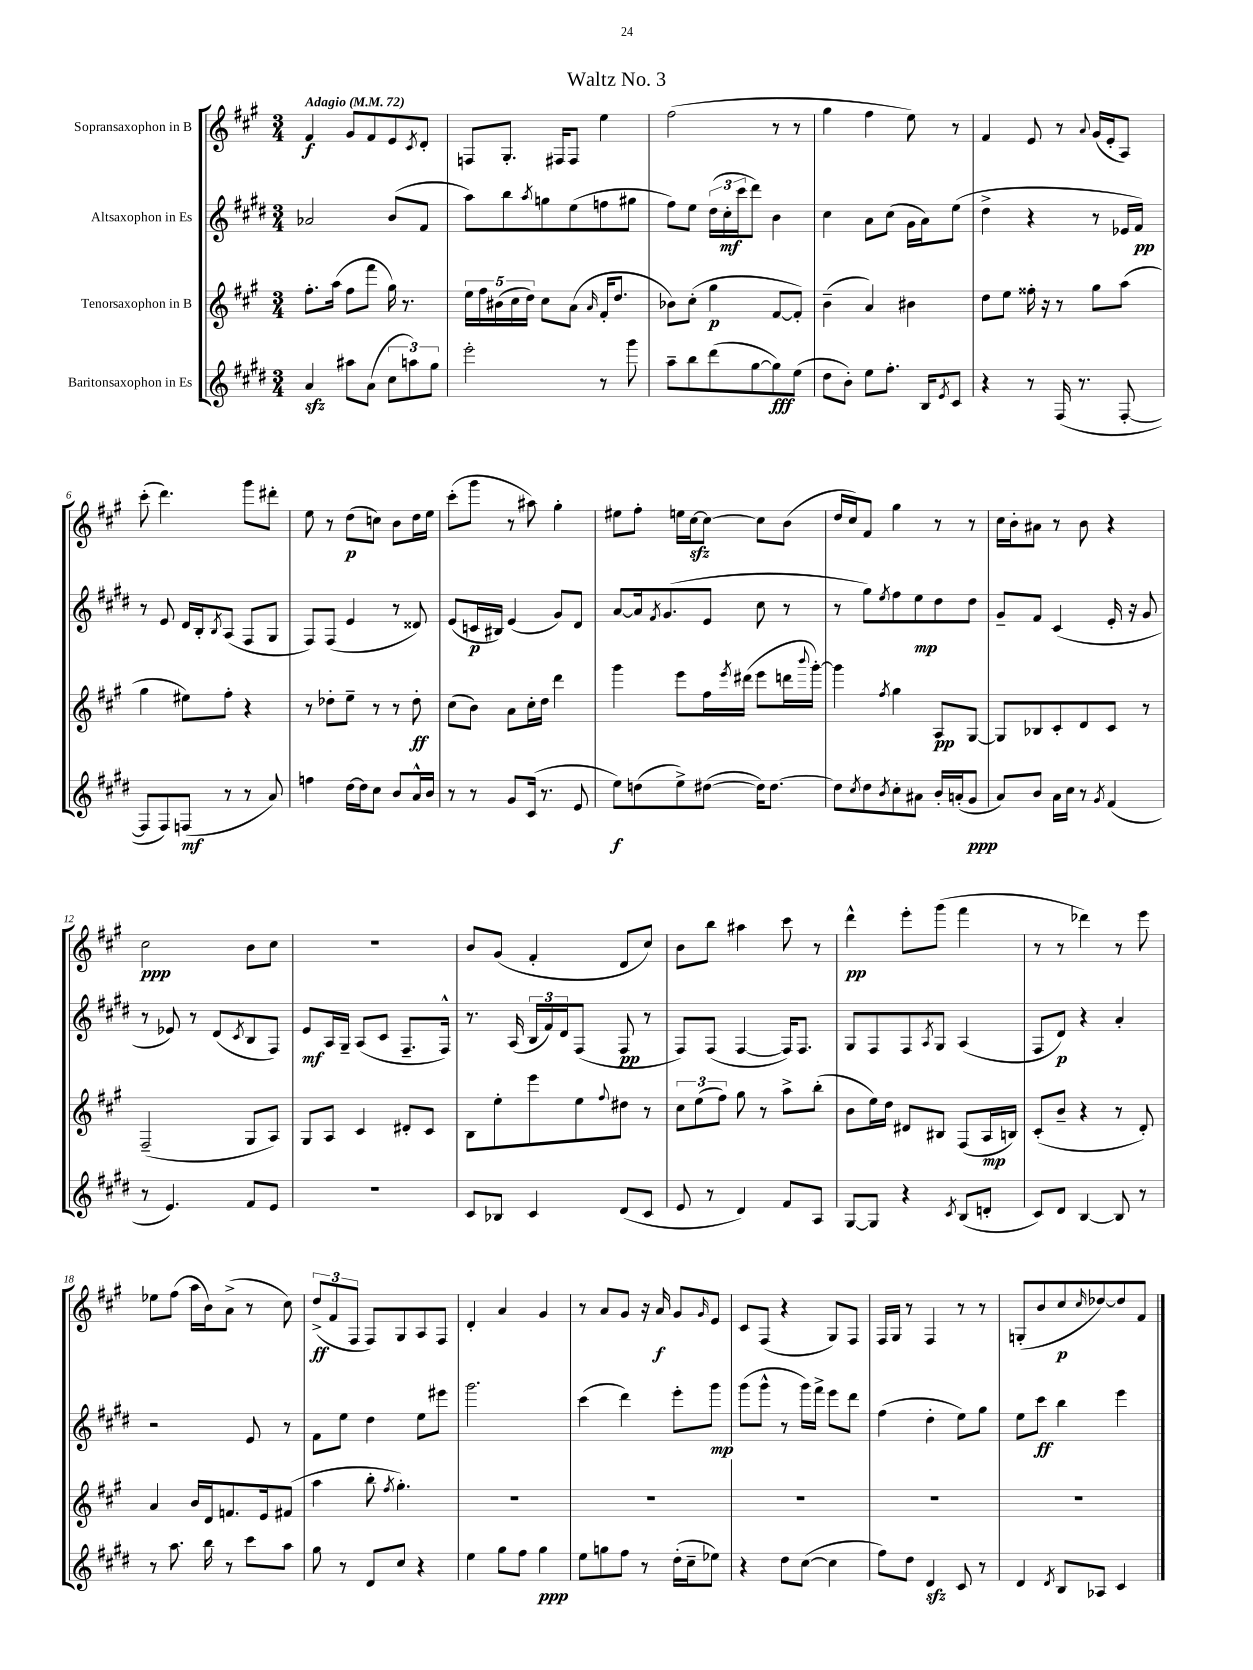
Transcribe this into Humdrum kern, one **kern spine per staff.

**kern	**dynam	**kern	**dynam	**kern	**dynam	**kern	**dynam
*part4	*part4	*part3	*part3	*part2	*part2	*part1	*part1
*staff4	*staff4	*staff3	*staff3	*staff2	*staff2	*staff1	*staff1
*I"Baritonsaxophon in Es	*	*I"Tenorsaxophon in B	*	*I"Altsaxophon in Es	*	*I"Sopransaxophon in B	*
*clefG2	*	*clefG2	*	*clefG2	*	*clefG2	*
*k[f#c#g#d#]	*	*k[f#c#g#]	*	*k[f#c#g#d#]	*	*k[f#c#g#]	*
*M3/4	*	*M3/4	*	*M3/4	*	*M3/4	*
*MM72	*	*MM72	*	*MM72	*	*MM72	*
=1	=1	=1	=1	=1	=1	=1	=1
!	!	!	!	!	!	!LO:TX:a:B:t=Adagio	!
4azz/	.	8.ff#'\L	.	2a-X/	.	4f#/	f
.	.	(16aa\Jk	.	.	.	.	.
8aa#X\L	.	8ff#\L	.	.	.	8g#/L	.
(8a\J	.	8fff#\J	.	.	.	8f#/	.
12cc#\L	.	16gg#\)	.	(8b/L	.	8e/	.
.	.	8.r	.	.	.	.	.
12aan\)	.	.	.	.	.	.	.
.	.	.	.	.	.	8qc#/	.
.	.	.	.	8f#/J	.	8d'/J	.
12gg#\J	.	.	.	.	.	.	.
=2	=2	=2	=2	=2	=2	=2	=2
2eee'\	.	20ee\LL	.	8aa\L)	.	8Fn/L	.
.	.	20ff#\	.	.	.	.	.
.	.	(20b#X\	.	.	.	.	.
.	.	.	.	8bb\	.	8.G#'/J	.
.	.	20cc#\	.	.	.	.	.
.	.	20dd\JJ)	.	.	.	.	.
.	.	.	.	8qaa/	.	.	.
.	.	8cc#\L	.	8ggn\	.	.	.
.	.	.	.	.	.	16F#X/KL	.
.	.	(8a\J	.	(8ee\	.	8F#/J	.
.	.	16qqa/	.	.	.	.	.
8r	.	16f#'/KL	.	8ffn\	.	4ee\	.
.	.	8.dd/J	.	.	.	.	.
8ggg#\	.	.	.	8gg#X\J	.	.	.
=3	=3	=3	=3	=3	=3	=3	=3
8aa~\L	.	8b-X\L)	.	8ff#\L)	.	(2ff#\	.
8bb\	.	(8cc#'\J	.	8ee\J	.	.	.
(8ddd#\	.	4gg#\	p	(24dd#\LL	.	.	.
.	.	.	.	24cc#'\	mf	.	.
.	.	.	.	24ccc#\J	.	.	.
[8gg#\	.	.	.	8ddd#\J)	.	.	.
8gg#\])	fff	[8f#/L	.	4b\	.	8r	.
(8ee\J	.	8f#'/J])	.	.	.	8r	.
=4	=4	=4	=4	=4	=4	=4	=4
8dd#\L	.	(4b~\	.	4cc#\	.	4gg#\	.
8b'\J)	.	.	.	.	.	.	.
8ee\L	.	4a/)	.	8a\L	.	4ff#\	.
8.ff#'\J	.	.	.	(8cc#\J	.	.	.
.	.	4b#X\	.	16g#\LL	.	8ee\)	.
16B/KL	.	.	.	16a\J)	.	.	.
8qe/	.	.	.	.	.	.	.
8c#/J	.	.	.	(8ee\J	.	8r	.
=5	=5	=5	=5	=5	=5	=5	=5
4r	.	8dd\L	.	4dd#^\	.	4f#/	.
.	.	8ee\J	.	.	.	.	.
8r	.	16ff##X'\	.	4r	.	8e/	.
.	.	16r	.	.	.	.	.
(16F#/	.	8r	.	.	.	8r	.
8.r	.	.	.	.	.	.	.
.	.	.	.	.	.	8qqa/	.
.	.	8gg#\L	.	8r	.	(16g#/LL	.
.	.	.	.	.	.	16e'/J	.
[8F#'/	.	(8aa\J	.	16e-X/LL	.	8A/J)	.
.	.	.	.	16f#/JJ)	pp	.	.
!!LO:LB:g=z
=6	=6	=6	=6	=6	=6	=6	=6
8F#/L]	.	4gg#\	.	8r	.	(8ccc#'\	.
8F#/)	.	.	.	8e/	.	4.ddd\)	.
(8Fn/J	mf	8ee#X\L)	.	16d#/LL	.	.	.
.	.	.	.	16B'/J	.	.	.
.	.	.	.	8qB/	.	.	.
8r	.	8ff#'\J	.	(8A/J	.	.	.
8r	.	4r	.	8F#/L	.	8ggg#\L	.
8a/)	.	.	.	8G#/J	.	8ddd#X'\J	.
=7	=7	=7	=7	=7	=7	=7	=7
4ffn\	.	8r	.	8F#/L)	.	8ee\	.
.	.	8dd-X'\L	.	(8F#/J	.	8r	.
[16dd#\LL	.	8ee~\J	.	4e/	.	(8dd\L	p
16dd#\J]	.	.	.	.	.	.	.
8cc#\J	.	8r	.	.	.	8ccn\J)	.
8b/L	.	8r	.	8r	.	8b\L	.
16a^^/L	.	8dd-'\	ff	8d##X/)	.	16dd\L	.
16b/JJ	.	.	.	.	.	16ee\JJ	.
=8	=8	=8	=8	=8	=8	=8	=8
8r	.	(8cc#\L	.	(8e/L	.	(8ccc#'\L	.
8r	.	8b\J)	.	16cn/L	p	8ggg#\J	.
.	.	.	.	16B#X/JJ)	.	.	.
8g#/L	.	8a\L	.	(4e/	.	8r	.
(16c#/Jk	.	16cc#'\L	.	.	.	8aa#X\)	.
8.r	.	16dd\JJ	.	.	.	.	.
.	.	4ddd\	.	8g#/L)	.	4gg#'\	.
8e/	.	.	.	8d#/J	.	.	.
=9	=9	=9	=9	=9	=9	=9	=9
8ee\L)	f	4ggg#\	.	[8a/L	.	8ee#X\L	.
(8ddn\	.	.	.	16a/k]	.	8ff#'\J	.
.	.	.	.	8qf#/	.	.	.
.	.	.	.	(8.g#/	.	.	.
8ee^\)	.	8eee\L	.	.	.	16een\LL	.
.	.	.	.	.	.	[16cc#zz\J	.
([8dd#X\J	.	16ff#\L	.	8e/J	.	8cc#\J_	.
.	.	8qeee/	.	.	.	.	.
.	.	(16ddd#X\JJ	.	.	.	.	.
16dd#\KL])	.	8eee\L	.	8cc#\	.	8cc#\L]	.
[8.dd#\J	.	.	.	.	.	.	.
.	.	16dddn\L	.	8r	.	(8b\J	.
.	.	8qqbbb/	.	.	.	.	.
.	.	[16ggg#'\JJ)	.	.	.	.	.
=10	=10	=10	=10	=10	=10	=10	=10
8dd#\L]	.	4ggg#\]	.	8r	.	16dd/LL	.
.	.	.	.	.	.	16cc#/J)	.
8qcc#/	.	.	.	.	.	.	.
8dd#\	.	.	.	8gg#\L)	.	8f#/J	.
8qb/	.	8qff#/	.	8qee/	.	.	.
8cc#'\	.	4gg#\	.	8ff#\	.	4gg#\	.
8a#X\J	.	.	.	8ee\	mp	.	.
16b'/LL	.	8A/L	pp	8dd#\	.	8r	.
(16an'/J	.	.	.	.	.	.	.
8g#/J	ppp	[8G#/J	.	8dd#\J	.	8r	.
=11	=11	=11	=11	=11	=11	=11	=11
8a/L)	.	8G#/L]	.	8g#~/L	.	16cc#\LL	.
.	.	.	.	.	.	16b'\J	.
8b/J	.	8B-X/	.	8f#/J	.	8a#X\J	.
16a\LL	.	8c#'/	.	(4c#/	.	8r	.
16cc#\JJ	.	.	.	.	.	.	.
8r	.	8d/	.	.	.	8b\	.
8qg#/	.	.	.	.	.	.	.
(4f#/	.	8c#/J	.	16e'/	.	4r	.
.	.	.	.	16r	.	.	.
.	.	8r	.	8g#/	.	.	.
!!LO:LB:g=z
=12	=12	=12	=12	=12	=12	=12	=12
8r	.	(2F#~/	.	8r	.	2cc#\	ppp
4.e/)	.	.	.	8e-X/)	.	.	.
.	.	.	.	8r	.	.	.
.	.	.	.	(8d#/L	.	.	.
.	.	.	.	8qc#/	.	.	.
8f#/L	.	8G#/L	.	8B/	.	8b\L	.
8e/J	.	8A/J)	.	8F#/J)	.	8cc#\J	.
=13	=13	=13	=13	=13	=13	=13	=13
2.r	.	8G#/L	.	8e/L	mf	2.r	.
.	.	8A/J	.	16A/L	.	.	.
.	.	.	.	16G#~/JJ	.	.	.
.	.	4c#/	.	(8A/L	.	.	.
.	.	.	.	8c#/J	.	.	.
.	.	8d#X'/L	.	8.F#~/L	.	.	.
.	.	8c#/J	.	.	.	.	.
.	.	.	.	16F#^^/Jk)	.	.	.
=14	=14	=14	=14	=14	=14	=14	=14
8c#/L	.	8B\L	.	8.r	.	8b/L	.
8B-X/J	.	8ee'\	.	.	.	(8g#/J	.
.	.	.	.	(16A/	.	.	.
4c#/	.	8eee\	.	24B/LL	.	4f#'/	.
.	.	.	.	24f#/)	.	.	.
.	.	.	.	24d#/J	.	.	.
.	.	8ee\	.	(8F#/J	.	.	.
.	.	8qqff#/	.	.	.	.	.
(8d#/L	.	8dd#X\J	.	8F#/	pp	8d/L	.
8c#/J	.	8r	.	8r	.	8cc#/J)	.
=15	=15	=15	=15	=15	=15	=15	=15
8e/	.	12cc#\L	.	8F#/L)	.	8b\L	.
.	.	(12ee\	.	.	.	.	.
8r	.	.	.	(8F#/J	.	8bb\J	.
.	.	12ff#\J)	.	.	.	.	.
4d#/)	.	8gg#\	.	[4F#/	.	4aa#X\	.
.	.	8r	.	.	.	.	.
8f#/L	.	8aa^\L	.	16F#/KL])	.	8ccc#\	.
.	.	.	.	8.F#/J	.	.	.
8A/J	.	(8bb'\J	.	.	.	8r	.
=16	=16	=16	=16	=16	=16	=16	=16
[8G#/L	.	8b\L	.	8G#/L	.	4ddd^^\	pp
8G#/J]	.	16ee\L)	.	8F#/	.	.	.
.	.	16dd\JJ	.	.	.	.	.
4r	.	8d#X/L	.	8F#/	.	8eee'\L	.
.	.	.	.	8qA/	.	.	.
.	.	8B#X/J	.	8G#/J	.	(8ggg#\J	.
8qc#/	.	.	.	.	.	.	.
(8B/L	.	(8F#/L	.	(4A/	.	4fff#\	.
8dn'/J	.	16A/L	mp	.	.	.	.
.	.	16Bn/JJ)	.	.	.	.	.
=17	=17	=17	=17	=17	=17	=17	=17
8c#/L)	.	(8c#'/L	.	8F#/L	.	8r	.
8d#/J	.	8b~/J	.	8d#/J)	p	8r	.
[4B/	.	4r	.	4r	.	4ddd-X\)	.
8B/]	.	8r	.	4a'/	.	8r	.
8r	.	8d'/)	.	.	.	8eee\	.
!!LO:LB:g=z
=18	=18	=18	=18	=18	=18	=18	=18
8r	.	4a/	.	2r	.	8ee-X\L	.
8.aa\	.	.	.	.	.	(8ff#\J	.
.	.	16b/LL	.	.	.	16aa\LL	.
16bb\	.	16d/J	.	.	.	16b\J)	.
8r	.	8.fn/	.	.	.	(8a^\J	.
8ccc#\L	.	.	.	8e/	.	8r	.
.	.	16e/k	.	.	.	.	.
8aa\J	.	(8f#X/J	.	8r	.	8cc#\)	.
=19	=19	=19	=19	=19	=19	=19	=19
8gg#\	.	4aa\	.	8f#\L	.	(12dd^/L	ff
.	.	.	.	.	.	12f#/	.
8r	.	.	.	8ee\J	.	.	.
.	.	.	.	.	.	12F#/J	.
8d#/L	.	8bb'\	.	4dd#\	.	8F#/L)	.
.	.	8qff#/	.	.	.	.	.
8cc#/J	.	4.gg#'\)	.	.	.	8G#/	.
4r	.	.	.	8ee\L	.	8A/	.
.	.	.	.	8eee#X\J	.	8F#/J	.
=20	=20	=20	=20	=20	=20	=20	=20
4ee\	.	2.r	.	2.ggg#\	.	4d'/	.
8gg#\L	.	.	.	.	.	4a/	.
8ff#\J	.	.	.	.	.	.	.
4gg#\	ppp	.	.	.	.	4g#/	.
=21	=21	=21	=21	=21	=21	=21	=21
8ee\L	.	2.r	.	(4ccc#\	.	8r	.
8ggn\	.	.	.	.	.	8a/L	.
8ff#\J	.	.	.	4ddd#\)	.	8g#/J	.
8r	.	.	.	.	.	16r	.
.	.	.	.	.	.	16a/	f
(16dd#'\LL	.	.	.	8eee'\L	.	8g#/L	.
16cc#~\J	.	.	.	.	.	.	.
.	.	.	.	.	.	16qqg#/	.
8ee-X\J)	.	.	.	8ggg#\J	mp	8e/J	.
=22	=22	=22	=22	=22	=22	=22	=22
4r	.	2.r	.	(8ggg#\L	.	8c#/L	.
.	.	.	.	8ggg#^^\J	.	(8F#/J	.
8dd#\L	.	.	.	8r	.	4r	.
([8cc#\J	.	.	.	16ggg#\LL)	.	.	.
.	.	.	.	16fff#^\JJ	.	.	.
4cc#\]	.	.	.	8eee\L	.	8G#/L)	.
.	.	.	.	8ddd#\J	.	8F#/J	.
=23	=23	=23	=23	=23	=23	=23	=23
8ff#\L)	.	2.r	.	(4ff#\	.	16F#/LL	.
.	.	.	.	.	.	16G#/JJ	.
8dd#\J	.	.	.	.	.	8r	.
4d#zz/	.	.	.	4dd#'\	.	4F#/	.
8c#/	.	.	.	8ee\L)	.	8r	.
8r	.	.	.	8gg#\J	.	8r	.
=24	=24	=24	=24	=24	=24	=24	=24
4d#/	.	2.r	.	8ee\L	.	(8Gn'/L	.
.	.	.	.	8ccc#\J	ff	8b/	.
8qd#/	.	.	.	.	.	.	.
8B/L	.	.	.	4bb\	.	8cc#/	p
.	.	.	.	.	.	16qqcc#/	.
8A-X/J	.	.	.	.	.	[8dd-X/)	.
4c#/	.	.	.	4eee\	.	8dd-/]	.
.	.	.	.	.	.	8f#/J	.
==	==	==	==	==	==	==	==
*-	*-	*-	*-	*-	*-	*-	*-
